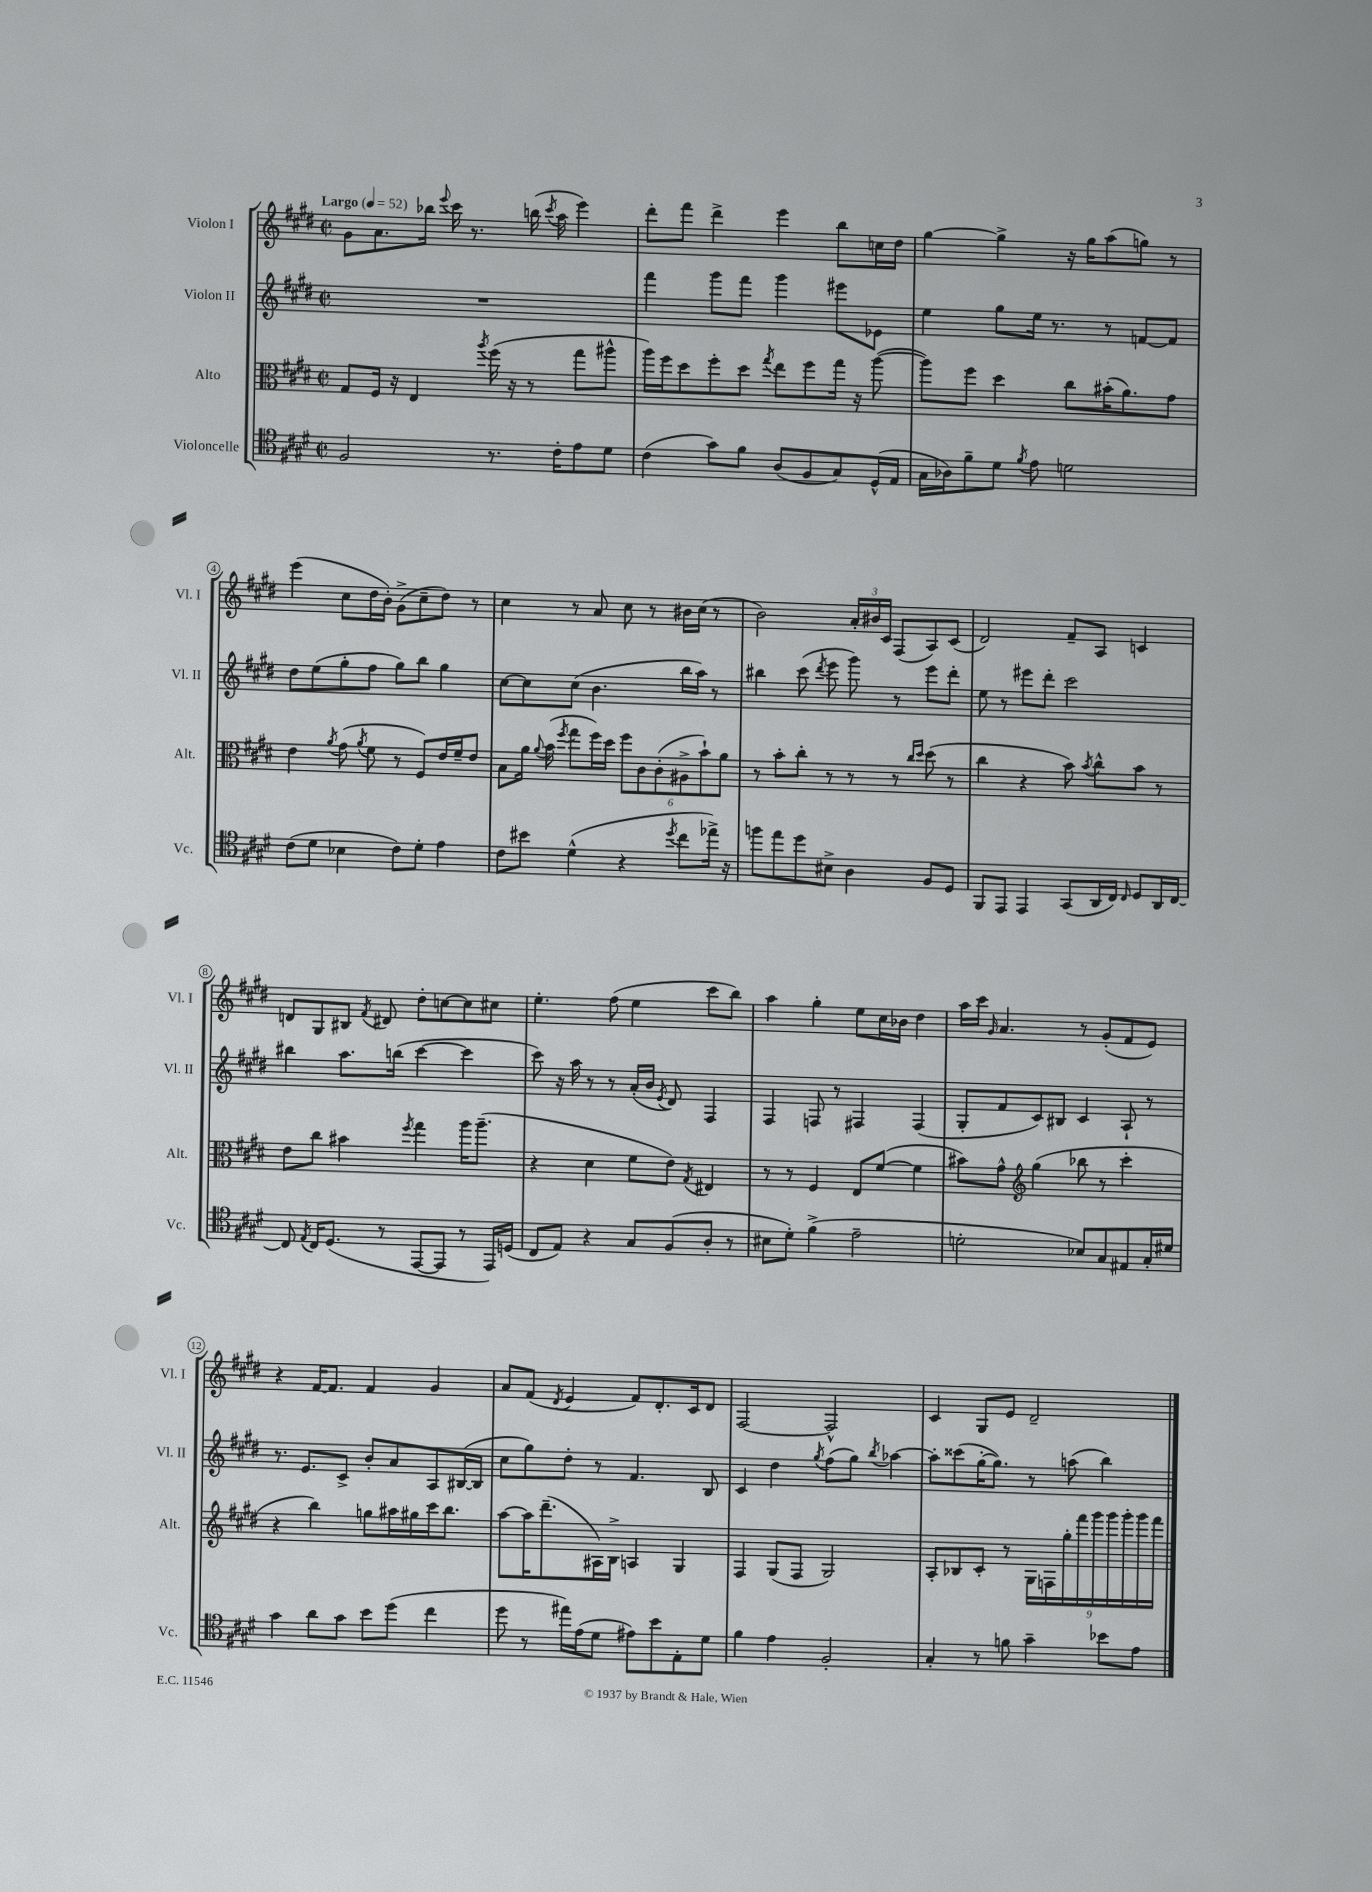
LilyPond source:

<<
\new StaffGroup <<
\new Staff = "s0" \with { instrumentName = "Violon I" shortInstrumentName = "Vl. I" } {
    \clef treble \key e \major \defaultTimeSignature \time 2/2 \tempo "Largo" 4 = 52
    \autoBeamOff gis'8[ a'8. bes''16] \appoggiatura { e'''8 } cis'''16 r8. b''16( \acciaccatura { cis'''8 } a''16 e'''4) |
    dis'''8[-. fis'''8] dis'''4-> e'''4 b''8[ c''16 dis''16] |
    gis''4~ gis''4-> r16 gis''16[ a''8( g''8]) r8 |
    e'''4( cis''8[ dis''16 b'16]-.) gis'8[->( cis''8-- dis''8]) r8 |
    cis''4 r8 a'8 cis''8 r8 bis'16[ cis''16]( r8 |
    b'2) \tuplet 3/2 { a'16[-. bis'16 cis'16] } fis8[( a8) cis'8]( |
    dis'2) fis'8[-- a8] c'4 |
    d'8[ gis8 bis8] \acciaccatura { fis'8 } dis'8 dis''8[-. c''8~ c''8 cis''8] |
    e''4.-. fis''8( e''4 cis'''8[ b''8]) |
    a''4 gis''4-. e''8[ cis''16 bes'16] dis''4 |
    a''16[ cis'''16] \grace { gis'16 } a'4. r8 gis'8[-.( fis'8 e'8]) |
    r4 fis'16[~ fis'8.] fis'4 gis'4 |
    a'8[ fis'8]( \acciaccatura { dis'8 } e'4 fis'8[) dis'8.-. cis'16 dis'8] |
    fis2~ fis2-^ |
    cis'4 gis8[ e'8] dis'2-- \bar "|." |
}
\new Staff = "s1" \with { instrumentName = "Violon II" shortInstrumentName = "Vl. II" } {
    \clef treble \key e \major \defaultTimeSignature \time 2/2
    \autoBeamOff R1 |
    fis'''4 gis'''8[ fis'''8] gis'''4 eis'''8[ ees'8] |
    e''4 gis''8[ e''16] r8. r8 f'8[~ f'8] |
    dis''8[ e''8( gis''8-. fis''8] gis''8[) b''8] gis''4 |
    cis''8[~ cis''8 cis''8]( b'4. b''16[ a''16]) r8 |
    bis''4 cis'''8( \acciaccatura { dis'''8 } e'''8 gis'''8) r8 e'''8[ dis'''8]-. |
    e''8 r8 eis'''8[ dis'''8]-. cis'''2 |
    bis''4 a''8.[ b''16]( cis'''4~ cis'''4 |
    cis'''8) r16 a''16 r8 r8 a'16[-.( b'16] \acciaccatura { e'8 } dis'8) fis4 |
    fis4 f8 r8 fis4 fis4( |
    gis8[-. fis'8 cis'8) bis8] cis'4 a8-! r8 |
    r8. e'8.[ cis'8]-> b'8[-. a'8 a8 bis16~( bis16] |
    cis''8[ gis''8) dis''8]-. r8 fis'4. b8 |
    cis'4 dis''4 \acciaccatura { gis''8 } fis''8[( gis''8]) \acciaccatura { b''8 } aes''4~ |
    aes''8[-. cisis'''8( gis''16~-. gis''8.]) r8 a''8( b''4) \bar "|." |
}
\new Staff = "s2" \with { instrumentName = "Alto" shortInstrumentName = "Alt." } {
    \clef alto \key e \major \defaultTimeSignature \time 2/2
    \autoBeamOff gis8[ fis16] r16 e4 \acciaccatura { a''8 } fis''16( r16 r8 gis''8[ ais''8]-^ |
    a''16[) fis''16 dis''8 fis''8-. dis''8] \acciaccatura { gis''8 } e''8[ fis''8 gis''16] r16 a''8~( |
    a''8[) fis''8] dis''4 cis''8[ bis'16-.( a'8.) gis'8] |
    e'4 \acciaccatura { a'8 } gis'8( \acciaccatura { a'8 } fis'8 r8 fis8[) e'16 fis'16-- e'8] |
    b8[ a'16] \appoggiatura { a'8 } b'16( \acciaccatura { fis''8 } gis''8[ fis''16) dis''16] \tuplet 6/4 { fis''8[ cis'8 cis'8-.( ais8-> b'8-!) a'8] } |
    r8 b'8[-. cis''8]-. r8 r8 r8 \grace { cis''16[ dis''16] } dis''8( r8 |
    cis''4 r4 b'8) \acciaccatura { b'8 } cis''8[-^ b'8] r8 |
    e'8[ cis''8] bis'4 \acciaccatura { fis''8 } gis''4 a''16[ a''8.]--( |
    r4 dis'4 fis'8[ e'8]) \acciaccatura { gis8 } eis4 |
    r8 r8 fis4 e8[ fis'8]~( fis'4 |
    bis'8[) gis'8]-^ \clef treble gis''4( bes''8 r8 cis'''4-. |
    r4 b''4) g''8[ ais''16 gis''16 cis'''16 b''8.] |
    a''8[~ a''16 dis'''8.--( ais16) b16]-> a4 gis4 |
    fis4 gis8[( fis8] gis2) |
    a8[-. bes8 cis'8]-. r8 \tuplet 9/8 { gis16[ f16 gis''16-. fis'''16 gis'''16 gis'''16 gis'''16-. gis'''16 fis'''16] } \bar "|." |
}
\new Staff = "s3" \with { instrumentName = "Violoncelle" shortInstrumentName = "Vc." } {
    \clef tenor \key e \major \defaultTimeSignature \time 2/2
    \autoBeamOff fis2 r8. cis'16[-. e'8 dis'8] |
    cis'4( gis'8[) fis'8] a8[( fis8 gis8) dis16-^( e16] |
    gis16[ aes16) fis'8-- dis'8] \acciaccatura { fis'8 } e'8 d'2 |
    cis'8[( dis'8] bes4 cis'8[) dis'8]-. e'4 |
    cis'8[ bis'8] dis'4-^( r4 \acciaccatura { dis''8 } cis''8[ ees''16]->) r16 |
    f''8[ e''8 dis''8 bis8]-> a4 fis8[ dis8] |
    fis,8[ e,8] e,4 gis,8[( a,16 cis16]) \grace { cis16 } dis8[ a,16 cis16]~ |
    cis8 \acciaccatura { e8 } cis16[ dis8.]( r8 e,8[~ e,8] r8 e,16[) d16]( |
    cis8[ e8]) r4 gis8[ fis8( a8]-. r8 |
    bis8[ dis'8]-.) fis'4->( e'2-- |
    d'2-. bes8[) gis8 eis8 gis16-. dis'16] |
    gis'4 a'8[ gis'8] b'8[ dis''8]( cis''4 |
    dis''8 r8 eis''16[) e'16( dis'8] eis'8[) b'8 e8-. dis'8] |
    fis'4 e'4 fis2-. |
    gis4-. r8 f'8 gis'4-- bes'8[ e'8] \bar "|." |
}
>>
>>
\layout { \context { \Score \override BarNumber.stencil = #(make-stencil-circler 0.1 0.3 ly:text-interface::print) } }
